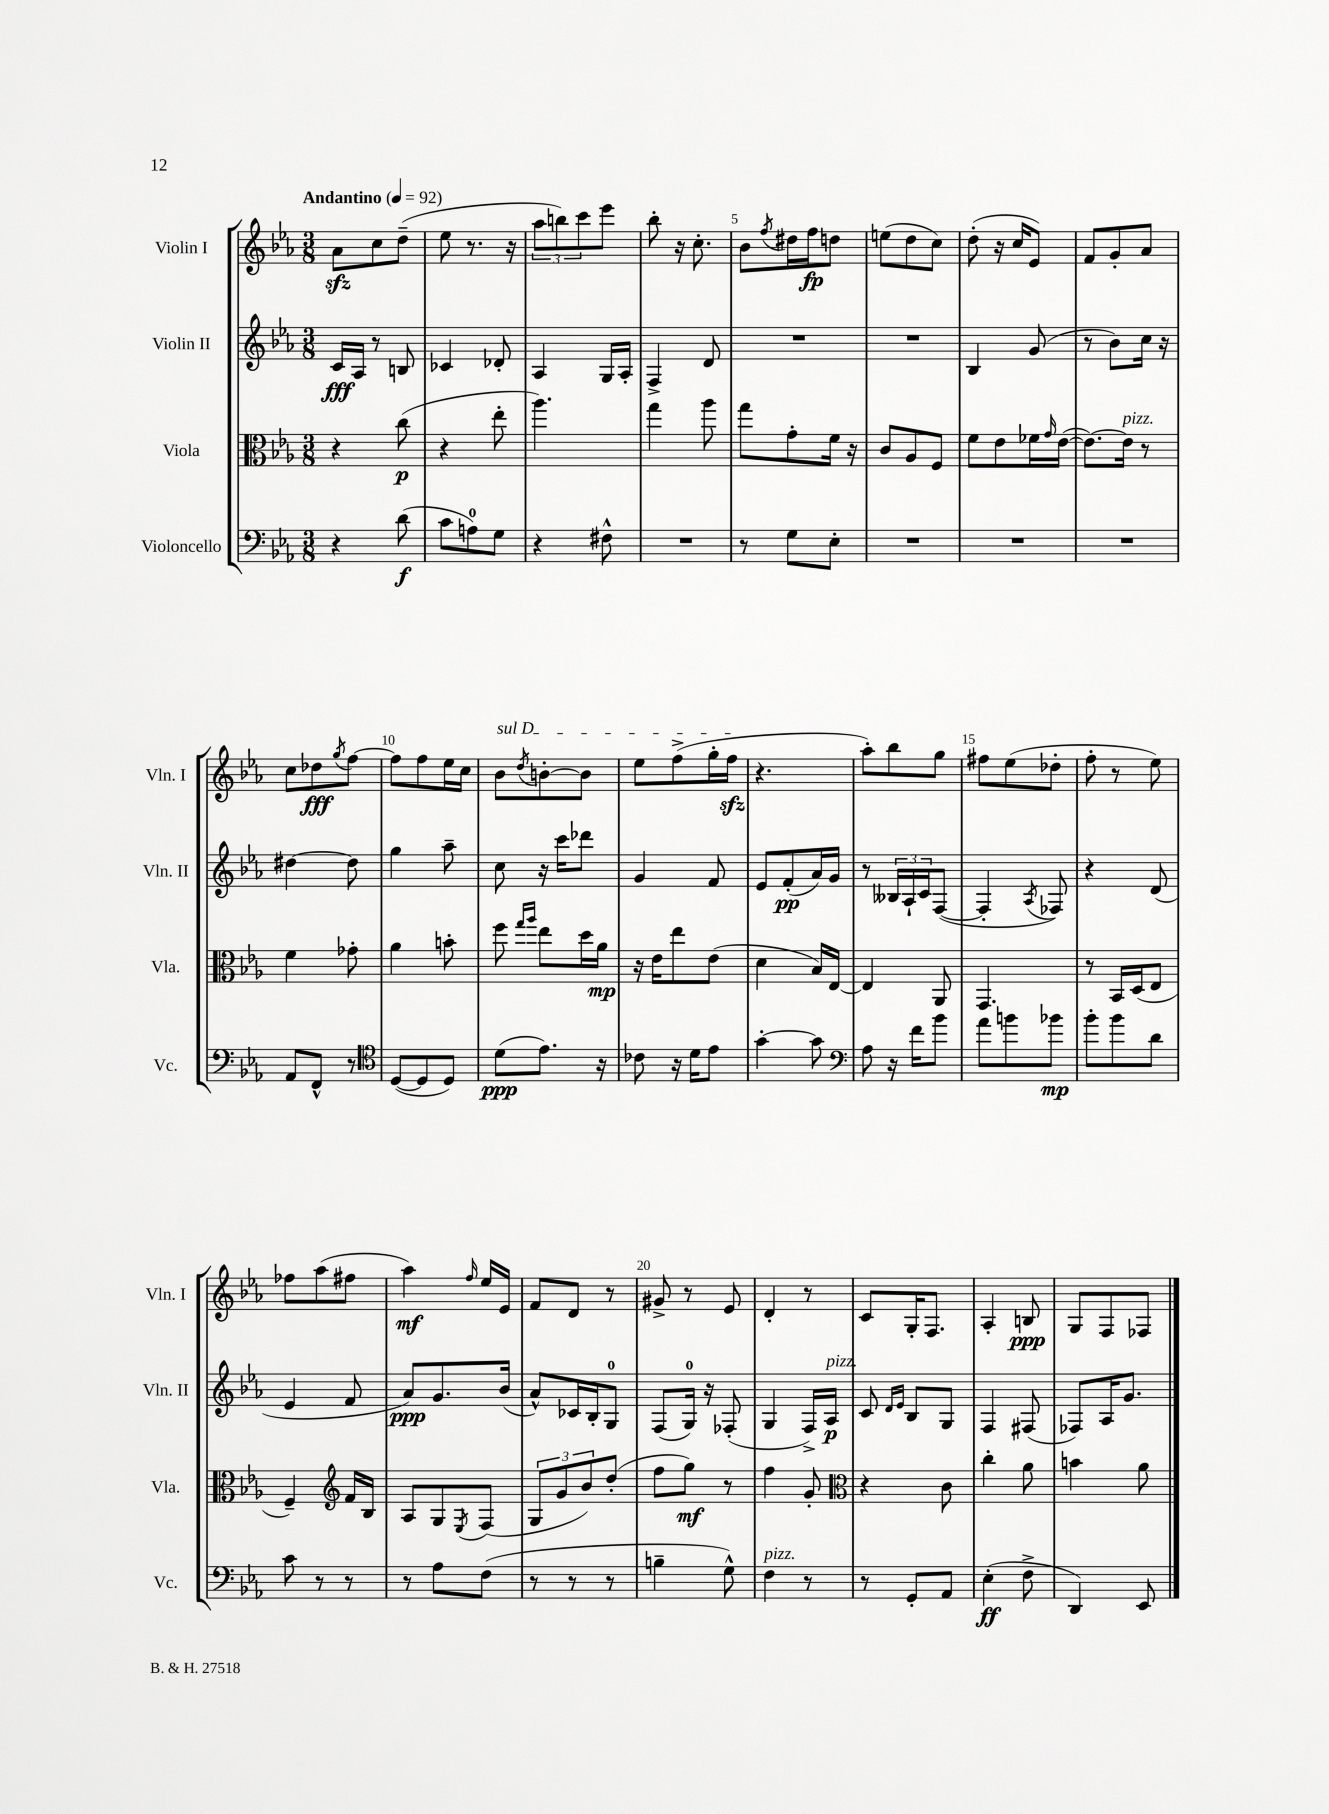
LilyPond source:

<<
\new StaffGroup <<
\new Staff = "s0" \with { instrumentName = "Violin I" shortInstrumentName = "Vln. I" } {
    \clef treble \key ees \major \numericTimeSignature \time 3/8 \tempo "Andantino" 4 = 92
    aes'8\sfz c''8 d''8--( |
    ees''8 r8. r16 |
    \tuplet 3/2 { aes''8 b''8) c'''8 } ees'''8 |
    bes''8-. r16 c''8.-. |
    bes'8 \acciaccatura { f''8 } dis''16 f''16\fp d''8 |
    e''8( d''8 c''8) |
    d''8-.( r16 c''16 ees'8) |
    f'8 g'8-. aes'8 |
    c''8 des''8\fff \acciaccatura { g''8 } f''8~ |
    f''8 f''8 ees''16 c''16 |
    \once \override TextSpanner.bound-details.left.text = \markup { \italic "sul D" } bes'8\startTextSpan \acciaccatura { d''8 } b'8~-. b'8 |
    ees''8 f''8->( g''16-. f''16\sfz\stopTextSpan |
    r4. |
    aes''8-.) bes''8 g''8 |
    fis''8 ees''8( des''8-. |
    f''8-. r8 ees''8) |
    fes''8 aes''8( fis''8 |
    aes''4\mf) \grace { f''16 } ees''16 ees'16 |
    f'8 d'8 r8 |
    gis'8-> r8 ees'8 |
    d'4-. r8 |
    c'8 g16-. f8. |
    aes4-. b8\ppp |
    g8 f8 fes8 \bar "|." |
}
\new Staff = "s1" \with { instrumentName = "Violin II" shortInstrumentName = "Vln. II" } {
    \clef treble \key ees \major \numericTimeSignature \time 3/8
    c'16\fff aes16 r8 b8 |
    ces'4 des'8-. |
    aes4 g16 aes16-. |
    f4-> d'8 |
    R4. |
    R4. |
    bes4 g'8( |
    r8 bes'8) c''16 r16 |
    dis''4~ dis''8 |
    g''4 aes''8-- |
    c''8 r16 c'''16 des'''8 |
    g'4 f'8 |
    ees'8 f'8-.\pp( aes'16) g'16 |
    r8 \tuplet 3/2 { beses16 aes16-! c'16 } f8~( |
    f4-. \acciaccatura { aes8 } fes8) |
    r4 d'8( |
    ees'4 f'8 |
    aes'8\ppp) g'8. bes'16( |
    aes'8-^) ces'16 bes16-. g8-0 |
    f8( g16-0) r16 fes8-.( |
    g4 f16->) aes16\p^\markup { \italic "pizz." } |
    c'8 \grace { d'16 ees'16 } bes8 g8 |
    f4 fis8( |
    fes8) aes16 g'8. \bar "|." |
}
\new Staff = "s2" \with { instrumentName = "Viola" shortInstrumentName = "Vla." } {
    \clef alto \key ees \major \numericTimeSignature \time 3/8
    r4 c''8\p( |
    r4 ees''8-. |
    aes''4.) |
    g''4 aes''8 |
    g''8 g'8-. f'16 r16 |
    c'8 aes8 f8 |
    f'8 ees'8 fes'16 \grace { g'16 } ees'16~( |
    ees'8.~) ees'16^\markup { \italic "pizz." } r8 |
    f'4 ges'8-. |
    aes'4 b'8-. |
    f''8 \grace { g''16 aes''16 } ees''8 d''16 aes'16\mp |
    r16 ees'16 ees''8 ees'8( |
    d'4 bes16) ees16~ |
    ees4 aes,8 |
    g,4. |
    r8 bes,16 d16( ees8 |
    f4--) \clef treble f'16 bes16 |
    aes8 g8 \acciaccatura { ees8 } f8( |
    \tuplet 3/2 { g8 g'8 bes'8) } d''8-.( |
    f''8 g''8\mf) r8 |
    f''4 g'8-. |
    \clef alto r4 c'8 |
    c''4-. aes'8 |
    b'4 aes'8 \bar "|." |
}
\new Staff = "s3" \with { instrumentName = "Violoncello" shortInstrumentName = "Vc." } {
    \clef bass \key ees \major \numericTimeSignature \time 3/8
    r4 d'8\f( |
    c'8 a8-0) g8 |
    r4 fis8-^ |
    R4. |
    r8 g8 ees8-. |
    R4. |
    R4. |
    R4. |
    aes,8 f,8-^ r8 |
    \clef tenor d8~( d8 d8) |
    d'8\ppp( ees'8.) r16 |
    ces'8 r16 d'16 ees'8 |
    g'4~-. g'8 |
    \clef bass aes8 r16 f'16 bes'8 |
    aes'8 b'8 bes'8\mp |
    bes'8-. bes'8 d'8 |
    c'8 r8 r8 |
    r8 aes8 f8( |
    r8 r8 r8 |
    b4-- g8-^) |
    f4^\markup { \italic "pizz." } r8 |
    r8 g,8-. aes,8 |
    ees4-.\ff( f8-> |
    d,4) ees,8 \bar "|." |
}
>>
>>
\layout { \context { \Score \override BarNumber.break-visibility = ##(#f #t #t) barNumberVisibility = #(every-nth-bar-number-visible 5) } }
